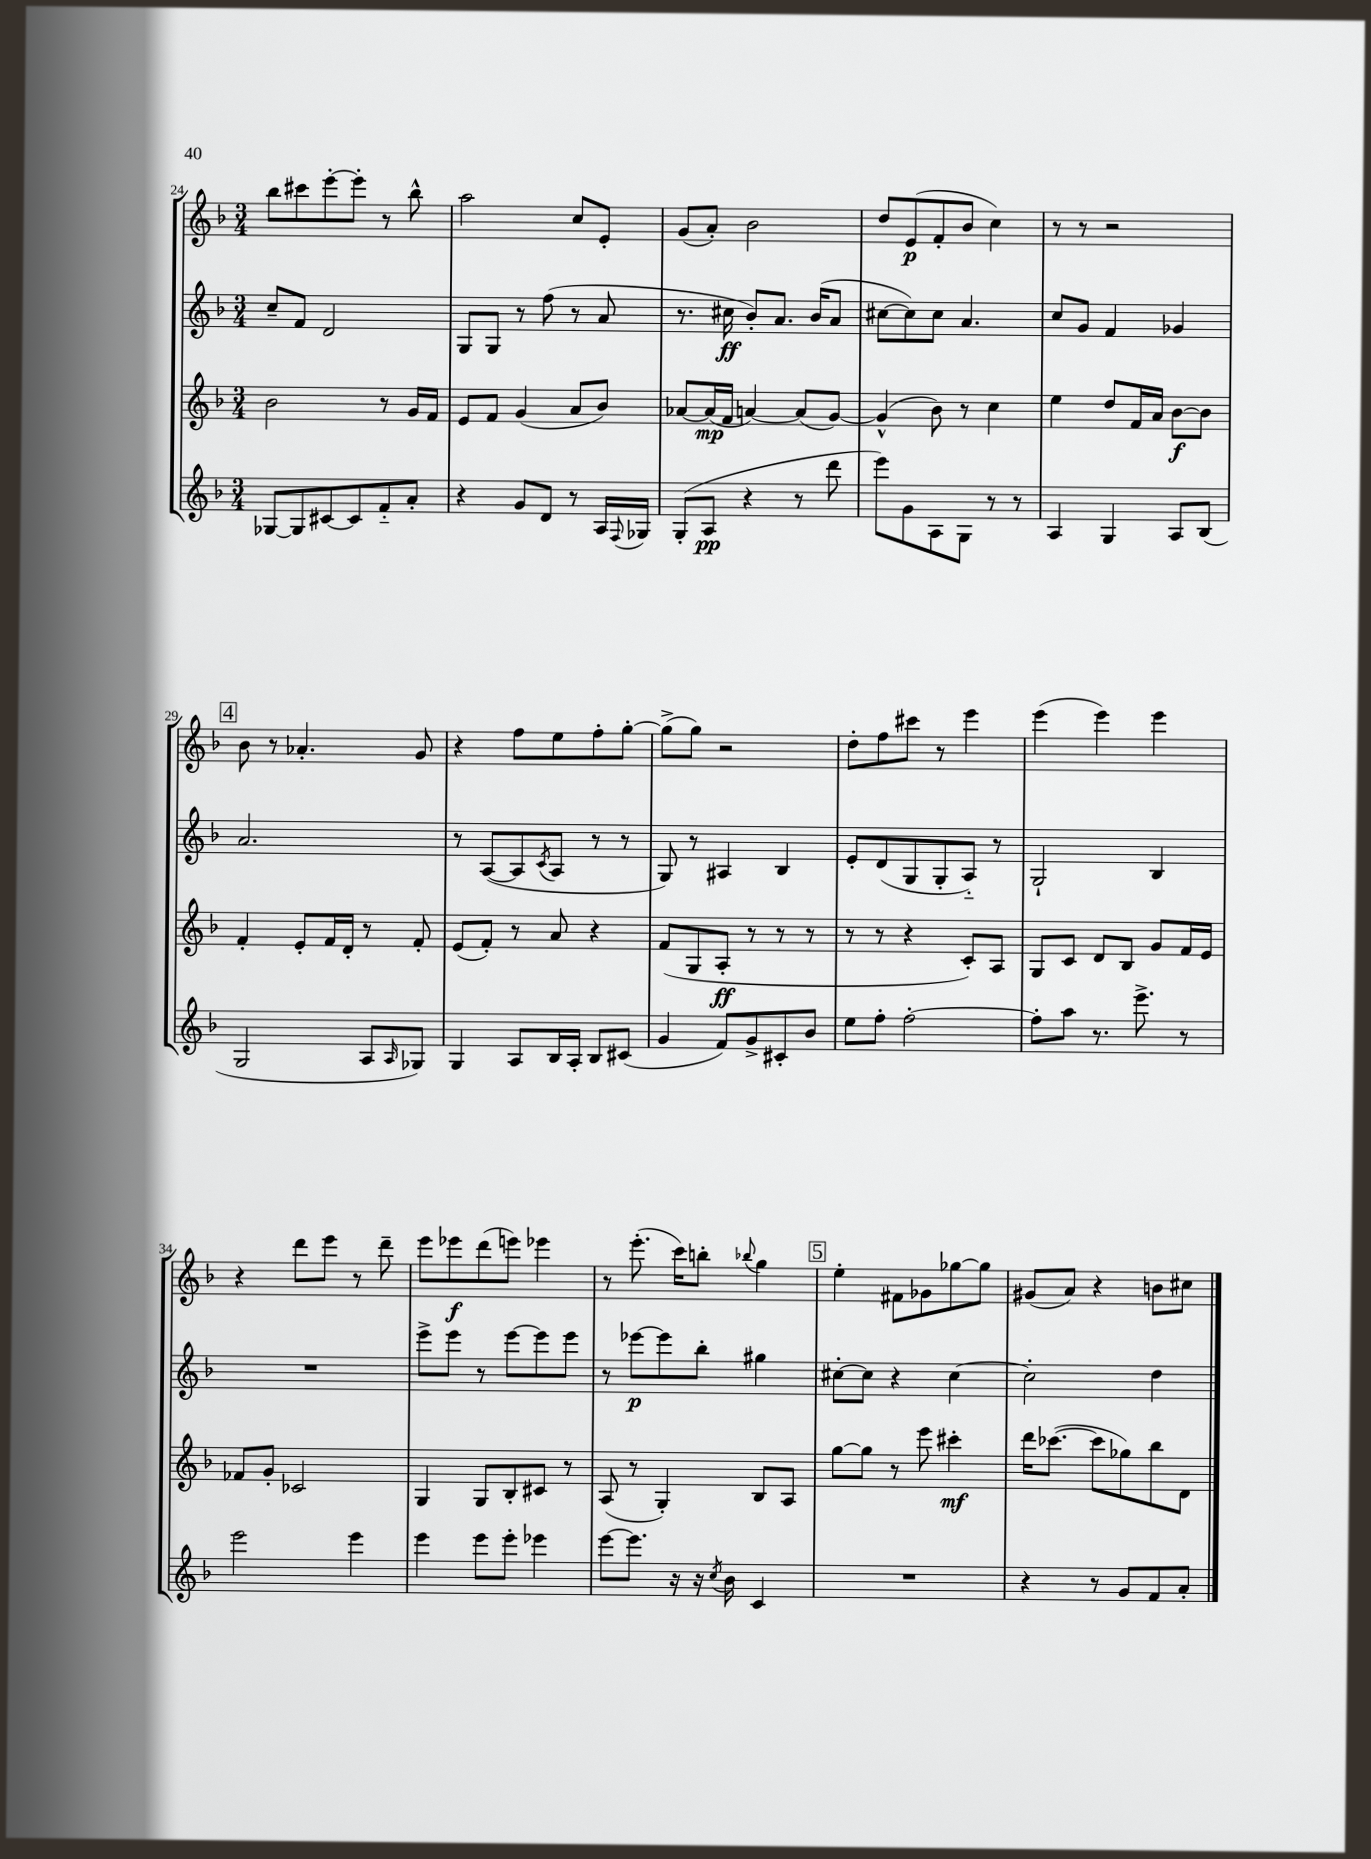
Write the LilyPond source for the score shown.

<<
\new StaffGroup <<
\new Staff = "s0" {
    \clef treble \key f \major \numericTimeSignature \time 3/4
    bes''8 cis'''8 e'''8~-. e'''8-. r8 bes''8-^ |
    a''2 c''8 e'8-. |
    g'8( a'8-.) bes'2 |
    d''8 e'8\p( f'8-. bes'8 c''4) |
    r8 r8 r2 |
    \mark \markup { \box "4" } bes'8 r8 aes'4.-. g'8 |
    r4 f''8 e''8 f''8-. g''8~-. |
    g''8->( g''8) r2 |
    d''8-. f''8 cis'''8 r8 e'''4 |
    e'''4( e'''4) e'''4 |
    r4 d'''8 e'''8 r8 d'''8-- |
    e'''8 ees'''8\f d'''8( e'''8) ees'''4 |
    r8 e'''8.-.( c'''16) b''8-. \appoggiatura { bes''8 } g''4 |
    \mark \markup { \box "5" } e''4-. fis'8 ges'8 ges''8~ ges''8 |
    gis'8( a'8) r4 b'8 cis''8 \bar "|." |
}
\new Staff = "s1" {
    \clef treble \key f \major \numericTimeSignature \time 3/4
    c''8-- f'8 d'2 |
    g8 g8 r8 f''8( r8 a'8 |
    r8. cis''16\ff bes'8-.) a'8. bes'16( a'8 |
    cis''8~ cis''8) cis''8 a'4. |
    c''8 g'8 f'4 ges'4 |
    \mark \markup { \box "4" } a'2. |
    r8 a8~( a8 \acciaccatura { c'8 } a8 r8 r8 |
    g8) r8 ais4 bes4 |
    e'8-. d'8( g8 g8-. a8-_) r8 |
    g2-! bes4 |
    R2. |
    e'''8-> e'''8 r8 e'''8~ e'''8 e'''8 |
    r8 ees'''8~\p ees'''8 bes''8-. gis''4 |
    \mark \markup { \box "5" } cis''8~-. cis''8 r4 cis''4~ |
    cis''2-. d''4 \bar "|." |
}
\new Staff = "s2" {
    \clef treble \key f \major \numericTimeSignature \time 3/4
    bes'2 r8 g'16 f'16 |
    e'8 f'8 g'4( a'8 bes'8) |
    aes'8~ aes'16\mp( f'16 a'4~) a'8( g'8~) |
    g'4-^( bes'8) r8 c''4 |
    e''4 d''8 f'16 a'16 bes'8~\f bes'8 |
    \mark \markup { \box "4" } f'4-. e'8-. f'16 d'16-. r8 f'8-. |
    e'8( f'8-.) r8 a'8 r4 |
    f'8( g8 a8-.\ff r8 r8 r8 |
    r8 r8 r4 c'8-.) a8 |
    g8 c'8 d'8 bes8 g'8 f'16 e'16 |
    fes'8 g'8-. ces'2 |
    g4 g8 bes8-. cis'8 r8 |
    a8( r8 g4-.) bes8 a8 |
    \mark \markup { \box "5" } g''8~ g''8 r8 e'''8 cis'''4-.\mf |
    d'''16 ces'''8.~( ces'''8 ges''8) bes''8 d'8 \bar "|." |
}
\new Staff = "s3" {
    \clef treble \key f \major \numericTimeSignature \time 3/4
    ges8~ ges8 cis'8~ cis'8 f'8-_ a'8-. |
    r4 g'8 d'8 r8 a16 \appoggiatura { f8 } ges16 |
    g8-.( a8\pp r4 r8 d'''8 |
    e'''8) g'8 a8 g8 r8 r8 |
    a4 g4 a8 bes8( |
    \mark \markup { \box "4" } g2 a8 \grace { a16 } ges8) |
    g4 a8 bes16 a16-. bes8 cis'8( |
    g'4 f'8) g'8-> cis'8-. bes'8 |
    e''8 f''8-. f''2~-. |
    f''8-. a''8 r8. e'''8.-> r8 |
    e'''2 e'''4 |
    e'''4 e'''8 e'''8-. ees'''4 |
    e'''8~ e'''8. r16 r16 \acciaccatura { c''8 } bes'16 c'4 |
    \mark \markup { \box "5" } R2. |
    r4 r8 g'8 f'8 a'8-. \bar "|." |
}
>>
>>
\layout { \context { \Score currentBarNumber = #24 } }
